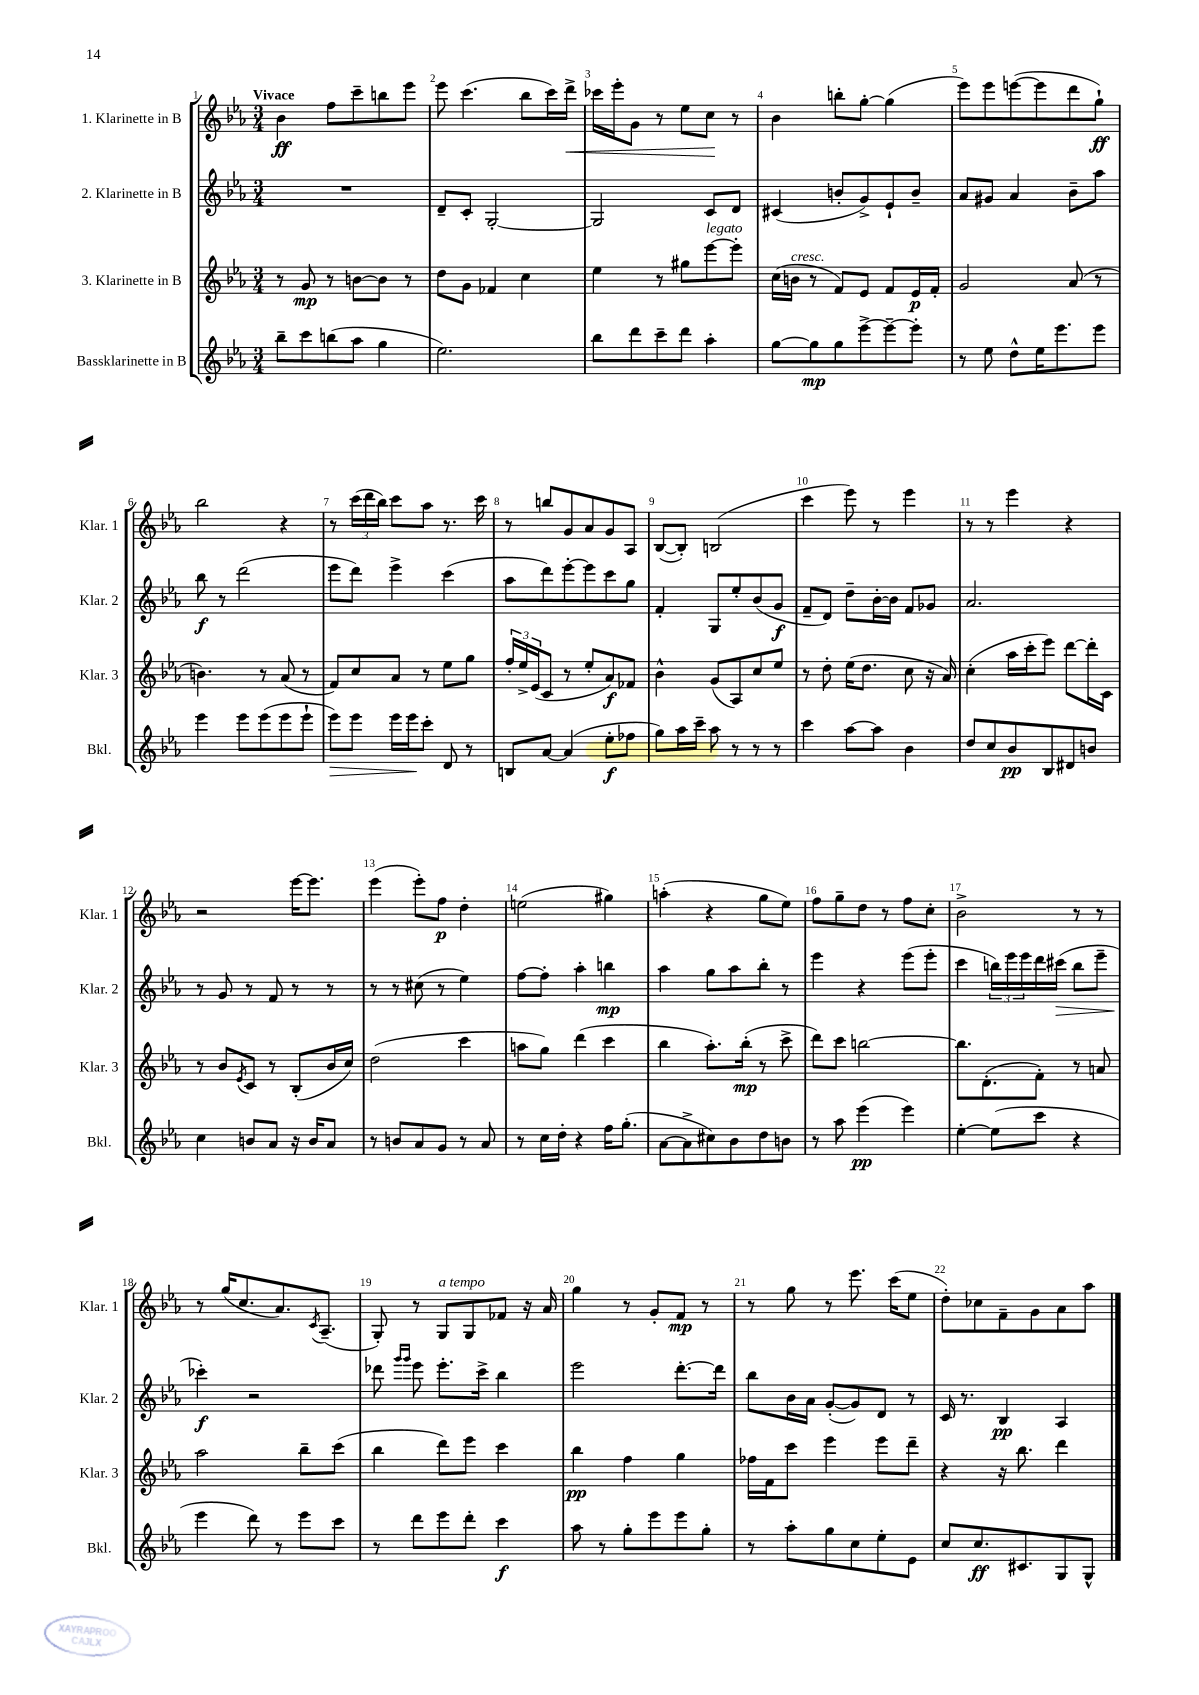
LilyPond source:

<<
\new StaffGroup <<
\new Staff = "s0" \with { instrumentName = "1. Klarinette in B" shortInstrumentName = "Klar. 1" } {
    \clef treble \key ees \major \numericTimeSignature \time 3/4 \tempo "Vivace"
    bes'4\ff f''8 c'''8-- b''8 ees'''8 |
    ees'''8 c'''4.( bes''8 c'''16) d'''16->\< |
    ces'''16 ees'''16-. g'8 r8 ees''8 c''8\! r8 |
    bes'4 b''8-. g''8~-. g''4( |
    ees'''8) ees'''8 e'''8~( e'''8 d'''8 g''8-!\ff) |
    bes''2 r4 |
    r8 \tuplet 3/2 { c'''16( d'''16 bes''16) } c'''8 aes''8 r8. c'''16 |
    r8 b''8 g'8 aes'8 g'8 aes8 |
    bes8~( bes8-.) b2( |
    c'''4 ees'''8) r8 ees'''4 |
    r8 r8 ees'''4 r4 |
    r2 ees'''16~ ees'''8. |
    ees'''4( ees'''8-.) f''8\p d''4-. |
    e''2( gis''4) |
    a''4-.( r4 g''8 ees''8) |
    f''8 g''8-- d''8 r8 f''8 c''8-. |
    bes'2-> r8 r8 |
    r8 g''16( c''8. aes'8.) \acciaccatura { c'8 } aes8.--( |
    g8-.) r8 g8^\markup { \italic "a tempo" } g8 fes'8 r16 aes'16 |
    g''4 r8 g'8-. f'8\mp r8 |
    r8 g''8 r8 ees'''8. c'''16( ees''8 |
    d''8-.) ces''8 f'8-- g'8 aes'8 aes''8 \bar "|." |
}
\new Staff = "s1" \with { instrumentName = "2. Klarinette in B" shortInstrumentName = "Klar. 2" } {
    \clef treble \key ees \major \numericTimeSignature \time 3/4
    R2. |
    d'8-- c'8-. g2~-. |
    g2 c'8 d'8 |
    cis'4( b'8-. g'8->) ees'8-! b'8-- |
    aes'8 gis'8 aes'4 bes'8-- aes''8 |
    bes''8\f r8 d'''2( |
    ees'''8 d'''8) ees'''4-> c'''4( |
    aes''8 d'''8) ees'''8~-. ees'''8 c'''8 g''8 |
    f'4-. g8 ees''8-. bes'8( g'8\f |
    f'8-- d'8) d''8-- bes'16~-. bes'16 f'8 ges'8 |
    aes'2. |
    r8 g'8 r8 f'8 r8 r8 |
    r8 r8 cis''8( r8 ees''4) |
    f''8~ f''8-. aes''4-. b''4\mp |
    aes''4 g''8 aes''8 bes''8-. r8 |
    ees'''4 r4 ees'''8( ees'''8-. |
    c'''4 \tuplet 3/2 { b''16) ees'''16 ees'''16 } d'''16 cis'''16\>( b''8 ees'''8-- |
    ces'''4-.\f\!) r2 |
    des'''8 \grace { g'''16 g'''16 } ees'''8 ees'''8.-. c'''16-> bes''4 |
    ees'''2 d'''8.~-. d'''16 |
    bes''8 bes'16 aes'16 g'8~-.( g'8) d'8 r8 |
    c'16 r8. bes4\pp aes4 \bar "|." |
}
\new Staff = "s2" \with { instrumentName = "3. Klarinette in B" shortInstrumentName = "Klar. 3" } {
    \clef treble \key ees \major \numericTimeSignature \time 3/4
    r8 g'8\mp r8 b'8~ b'8 r8 |
    d''8 g'8 fes'4 c''4 |
    ees''4 r8 gis''8 ees'''8~^\markup { \italic "legato" } ees'''8-. |
    c''16( b'16^\markup { \italic "cresc." } r8 f'8) ees'8 f'8 ees'16\p f'16-. |
    g'2 aes'8( r8 |
    b'4.) r8 aes'8( r8 |
    f'8) c''8 aes'8 r8 ees''8 g''8 |
    \tuplet 3/2 { f''16-. ees''16-> ees'16( } c'8 r8 ees''8-. aes'8\f) fes'8 |
    bes'4-^ g'8( aes8) c''8 ees''8 |
    r8 d''8-. ees''16( d''8. c''8 r16 aes'16) |
    c''4-.( aes''16 c'''16-. ees'''8) d'''8~ d'''16-. c'16 |
    r8 bes'8 \acciaccatura { ees'8 } c'8 r8 bes8-.( bes'16 c''16) |
    d''2( c'''4 |
    a''8 g''8) d'''4( c'''4 |
    bes''4 aes''8.-.) bes''16-.\mp( r8 c'''8-> |
    d'''8) c'''8 b''2~ |
    b''8. d'8.-.( f'8-.) r8 a'8 |
    aes''2 bes''8-- c'''8( |
    bes''4 d'''8) ees'''8 c'''4 |
    bes''4\pp f''4 g''4 |
    fes''16 f'16 c'''8 ees'''4 ees'''8 d'''8-- |
    r4 r16 bes''8. d'''4 \bar "|." |
}
\new Staff = "s3" \with { instrumentName = "Bassklarinette in B" shortInstrumentName = "Bkl." } {
    \clef treble \key ees \major \numericTimeSignature \time 3/4
    bes''8-- c'''8 b''8( aes''8 g''4 |
    ees''2.) |
    bes''8 d'''8 c'''8-- d'''8 aes''4-. |
    g''8~ g''8\mp g''8 ees'''8~-> ees'''8~-- ees'''8-. |
    r8 ees''8 d''8-^ ees''16 ees'''8. ees'''8 |
    ees'''4 ees'''8 ees'''8( ees'''8 ees'''8-! |
    ees'''8\>) ees'''8 ees'''16 ees'''16\! c'''8-. d'8 r8 |
    b8 aes'8~ aes'4( ees''8-.\f fes''8 |
    g''8) aes''16 c'''16-- aes''8 r8 r8 r8 |
    c'''4 aes''8~ aes''8 bes'4 |
    d''8 c''8 bes'8\pp bes8 dis'8 b'8 |
    c''4 b'8 aes'8 r16 b'16 aes'8 |
    r8 b'8 aes'8 g'8 r8 aes'8 |
    r8 c''16 d''16-. r4 f''16 g''8.-.( |
    aes'8~ aes'8-> cis''8) bes'8 d''8 b'8 |
    r8 aes''8 ees'''4\pp( ees'''4) |
    ees''4~-. ees''8( c'''8 r4 |
    ees'''4 d'''8) r8 ees'''8 c'''8 |
    r8 d'''8 ees'''8 d'''8-. c'''4\f |
    aes''8 r8 g''8-. ees'''8 ees'''8 g''8-. |
    r8 aes''8-. g''8 c''8 ees''8-. ees'8 |
    c''8 c''8.\ff cis'8. g8 g8-^ \bar "|." |
}
>>
>>
\layout { \context { \Score \override BarNumber.break-visibility = ##(#f #t #t) barNumberVisibility = #all-bar-numbers-visible } }
